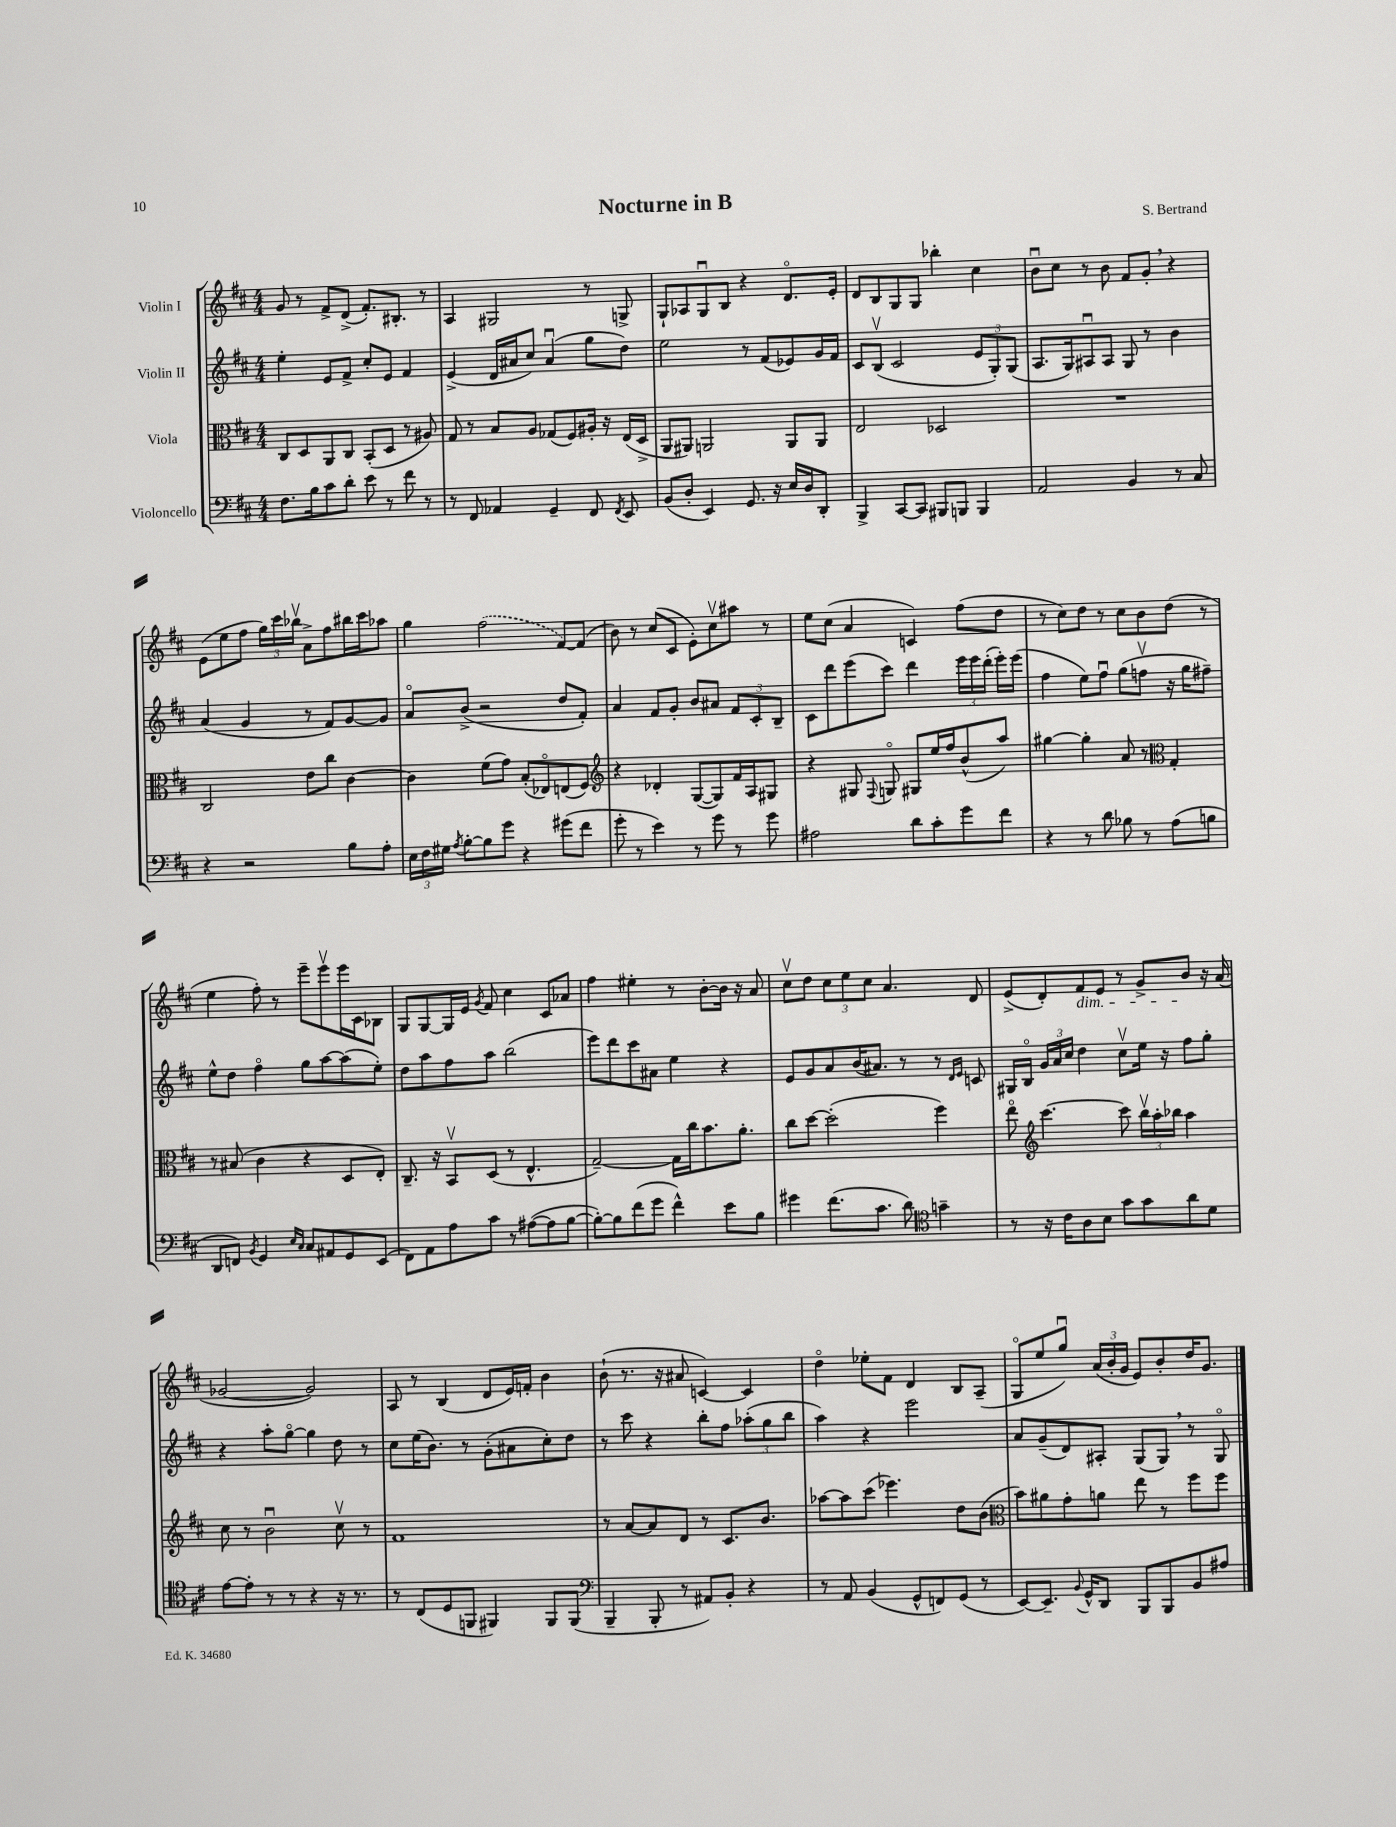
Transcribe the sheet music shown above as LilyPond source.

\header { title = "Nocturne in B" composer = "S. Bertrand" }
<<
\new StaffGroup <<
\new Staff = "s0" \with { instrumentName = "Violin I" } {
    \clef treble \key d \major \numericTimeSignature \time 4/4
    \autoBeamOff g'8 r8 fis'8[-> d'8]->( fis'8.[-.) bis8.]-. r8 |
    a4 gis2 r8 g8-> |
    g8[-! aes8 g8\downbow b8] r4 d'8.[\flageolet e'16]-. |
    d'8[ b8 g8 g8] bes''4-. cis''4 |
    b'8[\downbow cis''8] r8 b'8 fis'8[ g'8]-. \breathe r4 |
    e'8[( e''8 fis''8] \tuplet 3/2 { g''16[) cis'''16 bes''16]\upbow } a'8[-> fis''8 bis''16 cis'''16 aes''8] |
    g''4 \once \slurDashed fis''2( fis'8[~) fis'8]( |
    b'8) r8 cis''8[( cis'8] e'8[-.) cis''8\upbow ais''8] r8 |
    e''8[ cis''8]( a'4 c'4) fis''8[( d''8] |
    r8 cis''8[) d''8] r8 cis''8[ b'8 d''8]( r8 |
    e''4 fis''8-.) r8 e'''8[-- e'''8\upbow e'''16 cis'16 bes8] |
    g8[ g8~ g16 e'16] \acciaccatura { g'8 } fis'8 cis''4 cis'8[ aes'8] |
    fis''4 eis''4-. r8 b'8[~-. b'16] r16 a'8 |
    cis''8[\upbow d''8] \tuplet 3/2 { cis''8[ e''8 cis''8] } a'4. d'8 |
    e'8[->( d'8-.) fis'8\dim e'8] r8 g'8[-> b'8]\! r16 a'16( |
    ges'2~ ges'2) |
    a8 r8 b4( d'8[ e'16) f'16]-. b'4 |
    b'8-!( r8. r16 ais'8 c'4~) c'4 |
    d''4\flageolet ees''8[-. fis'8] d'4 b8[ a8]--( |
    g8[\flageolet e''8 g''8]\downbow) \tuplet 3/2 { a'16[( b'16-. g'16] } e'8[) b'8-. d''16 g'8.] \bar "|." |
}
\new Staff = "s1" \with { instrumentName = "Violin II" } {
    \clef treble \key d \major \numericTimeSignature \time 4/4
    \autoBeamOff e''4-. e'8[ fis'8]-> cis''8[-. e'8] fis'4 |
    e'4->( d'16[ ais'16 cis''8]) ais'4\downbow( g''8[ d''8]) |
    e''2 r8 fis'8[( ees'8) g'16 fis'16] |
    cis'8[ b8]\upbow( cis'2 \tuplet 3/2 { e'8[ g8-.) g8]( } |
    a8.[ g16) ais8\downbow ais8] g8 r8 b'4 |
    a'4( g'4 r8 fis'8[) g'8~ g'8] |
    a'8[\flageolet b'8]->( r2 d''8[ fis'8]-.) |
    a'4 fis'8[ g'8]-. b'8[ ais'8] \tuplet 3/2 { fis'8[ cis'8-. b8]-- } |
    cis'8[ d'''8 e'''8( cis'''8]) d'''4 \tuplet 3/2 { e'''16[ e'''16 d'''16]-.( } e'''16[-.) e'''16]( |
    fis''4 e''8[) fis''8]\downbow g''8[( f''8]\upbow r16 g''16[ fis''8]--) |
    e''8[-^ d''8] fis''4\flageolet g''8[ a''8~ a''8( e''8]-.) |
    d''8[ a''8 fis''8 a''8] b''2( |
    e'''8[) d'''8 cis'''8 ais'8] e''4 r4 |
    e'8[ g'8 a'8 b'16( ais'8.]) r8 r8 \grace { d'16[ e'16] } c'8 |
    gis16[ b16]\flageolet \tuplet 3/2 { g'16[ a'16 cis''16] } d''4 cis''8[\upbow e''16] r16 fis''8[ g''8]-. |
    r4 a''8[-. g''8]~\flageolet g''4 d''8 r8 |
    cis''8[ e''16( b'8.]) r8 g'8[-.( ais'8 cis''8-.) d''8] |
    r8 cis'''8 r4 b''8[-. fis''8] \tuplet 3/2 { aes''8[-.( g''8 b''8] } |
    a''4) r4 e'''2 |
    a'8[ g'8--( d'8) ais8]-. g8[( g8]) \breathe r8 g8\flageolet \bar "|." |
}
\new Staff = "s2" \with { instrumentName = "Viola" } {
    \clef alto \key d \major \numericTimeSignature \time 4/4
    \autoBeamOff cis8[ d8 a,8 cis8] b,8[-.( d8] r8 ais8) |
    g8 r8 b8[ a8] ges8[( fis8) ais16]-. r16 e16[( d16]-> |
    a,8[ ais,8]) a,2 a,8[ a,8] |
    e2 des2 |
    R1 |
    cis2 e'8[ cis''8] cis'4~ |
    cis'4 fis'8[( g'8]) b8[-.( ees8\flageolet) e8( fis8]) |
    \clef treble r4 des'4-. g8[~( g8) fis'16 a16 gis8] |
    r4 gis8 \appoggiatura { fis8 } g8\flageolet gis8[ e''16 fis''16 b'8-^( a''8]) |
    gis''4~ gis''4-. a'8 r8 \clef alto g4-. |
    r8 bis8( cis'4 r4 d8[ e8]-.) |
    cis8.-- r16 b,8[\upbow d8]( r8 e4.-^ |
    g2~--) g16[ cis''16 b'8. a'8.]-. |
    cis''8[ d''8]~ d''2-.( fis''4) |
    e''8\flageolet \clef treble cis'''4.~ cis'''8 \tuplet 3/2 { b''16[\upbow a''16-. bes''16] } a''4 |
    cis''8 r8 b'2\downbow cis''8\upbow r8 |
    fis'1 |
    r8 a'8[~ a'8 d'8] r8 cis'8.[ b'8.] |
    aes''8[~ aes''8 cis'''8]( ees'''4.) d''8[ b'8]( |
    \clef alto b'8[) ais'8 g'8-. a'8] e''8 r8 fis''8[ fis''8] \bar "|." |
}
\new Staff = "s3" \with { instrumentName = "Violoncello" } {
    \clef bass \key d \major \numericTimeSignature \time 4/4
    \autoBeamOff fis8.[ b16 cis'8 d'8]-. e'8 r8 fis'8 r8 |
    r8 fis,8 aes,4 g,4-- fis,8 \acciaccatura { fis,8 } e,8 |
    b,8[( d8]-. e,4) g,8. r16 e16[ d16 d,8]-. |
    b,,4-> cis,8[~ cis,8] bis,,8[ b,,8] b,,4 |
    a,2 b,4 r8 cis8 |
    r4 r2 b8[ a8]-. |
    \tuplet 3/2 { e16[ fis16 gis16] } \acciaccatura { a8 } b8[~-. b8 g'8] r4 gis'8[( fis'8] |
    g'8-. r8 e'4) r8 g'8 r8 g'8 |
    ais2 d'8[ cis'8-. g'8 fis'8] |
    r4 r8 d'8 bes8 r8 a8[( b8] |
    d,8[ f,8]) \acciaccatura { b,8 } g,4 \grace { e16[ cis16] } cis8[ ais,8 g,8 e,8]( |
    fis,8[) a,8 a8 cis'8] r8 ais8[~( ais8 b8]~ |
    b8[~-.) b8 fis'8( g'8] fis'4-^) e'8[ b8] |
    gis'4 fis'8.[( cis'8.] d'8) \clef tenor g'4-- |
    r8 r16 cis'16[ a8 b8] g'8[ g'8 a'8 d'8] |
    e'8[~ e'8]-. r8 r8 r4 r16 r8. |
    r8 cis8[( d8 f,8] fis,4) fis,8[ fis,8]( |
    \clef bass b,,4-- b,,8-. r8 ais,8[) b,8]-. r4 |
    r8 a,8 b,4( g,8[-^ f,8) g,8]( r8 |
    e,8[~) e,8.]-- \appoggiatura { b,8 } g,16[-^ d,8] b,,8[ b,,8 b,8 ais8] \bar "|." |
}
>>
>>
\layout { \context { \Score \remove "Bar_number_engraver" } }
